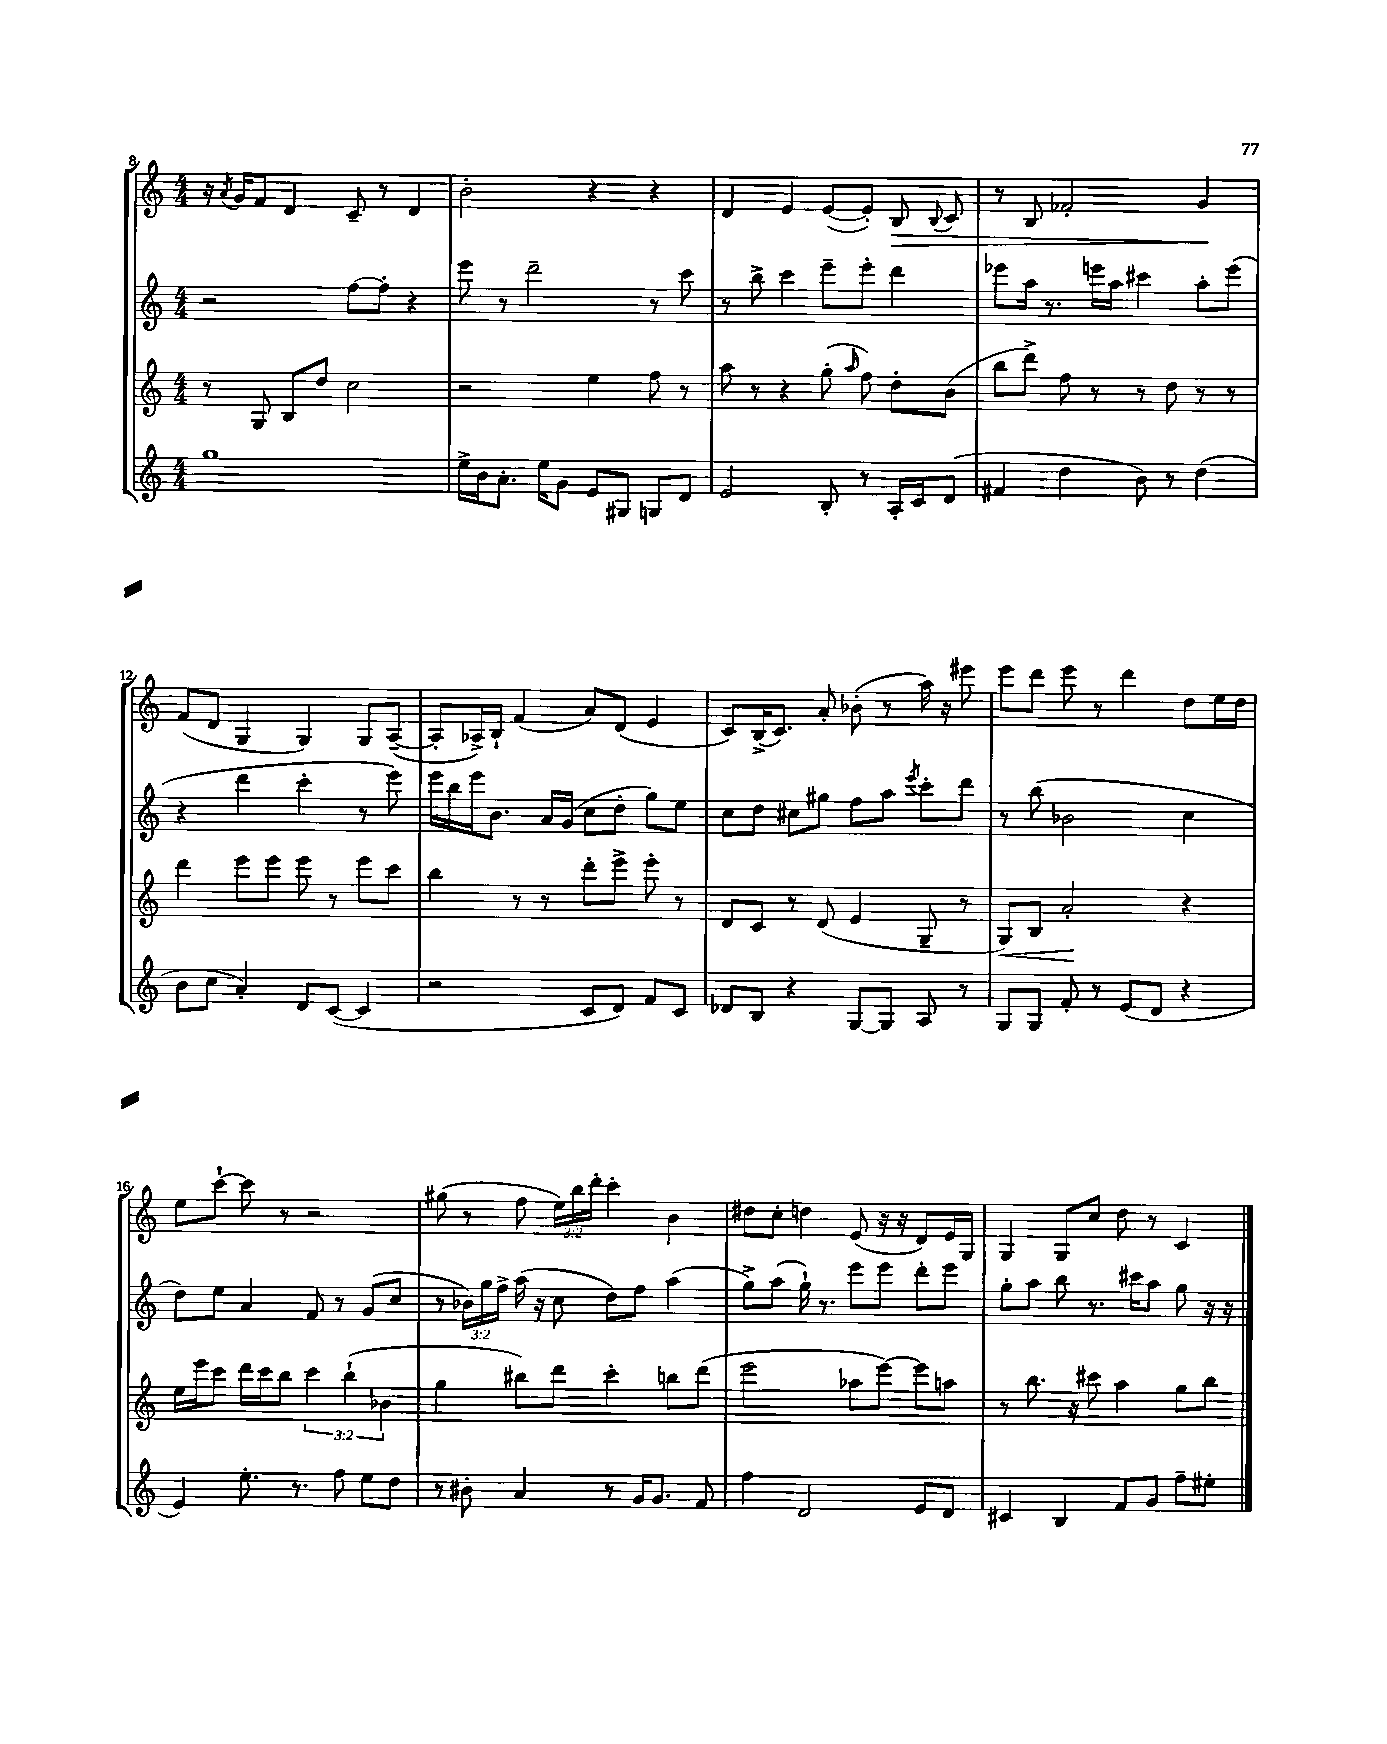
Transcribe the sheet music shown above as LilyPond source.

<<
\new StaffGroup <<
\new Staff = "s0" {
    \clef treble \key c \major \numericTimeSignature \time 4/4 \override Staff.TupletNumber.text = #tuplet-number::calc-fraction-text
    \autoBeamOff r16 \acciaccatura { a'8 } g'16[ f'8] d'4 c'8-- r8 d'4 |
    b'2-. r4 r4 |
    d'4 e'4 e'8[~( e'8]-.) b8\> \appoggiatura { b8 } c'8 |
    r8 b8 fes'2-. g'4\! |
    f'8[( d'8] g4 g4) g8[ a8]~--( |
    a8[-. aes16->) b16]-! f'4( a'8[) d'8]( e'4 |
    c'8[) b16->( c'8.]) a'8-. bes'8-.( r8 a''16) r16 eis'''8 |
    e'''8[ d'''8] e'''8 r8 d'''4 d''8[ e''16 d''16] |
    e''8[ c'''8]~-! c'''8 r8 r2 |
    gis''8( r8 f''8 \tuplet 3/2 { e''16[) b''16 d'''16]-. } c'''4-. b'4 |
    dis''8[ c''8]-. d''4 e'8( r16 r16 d'8[) e'16 g16] |
    g4 g8[ c''8] d''8 r8 c'4 \bar "|." |
}
\new Staff = "s1" {
    \clef treble \key c \major \numericTimeSignature \time 4/4 \override Staff.TupletNumber.text = #tuplet-number::calc-fraction-text
    \autoBeamOff r2 f''8[~ f''8]-. r4 |
    e'''8 r8 d'''2-- r8 c'''8 |
    r8 b''8-> c'''4 e'''8[-- e'''8]-. d'''4 |
    ees'''8[ a''16] r8. e'''16[ a''16] cis'''4 a''8[-. e'''8]( |
    r4 d'''4 c'''4-. r8 e'''8) |
    e'''16[ b''16 e'''16 b'8.] a'16[ g'16]( c''8[ d''8]-. g''8[) e''8] |
    c''8[ d''8] cis''8[ gis''8] f''8[ a''8] \acciaccatura { e'''8 } c'''8[-. d'''8] |
    r8 b''8( bes'2 c''4 |
    d''8[) e''8] a'4 f'8 r8 g'8[( c''8] |
    r8 \tuplet 3/2 { bes'16[) g''16 f''16]-> } a''16( r16 c''8 d''8[) f''8] a''4( |
    g''8[->) a''8]( g''16-!) r8. e'''8[ e'''8] d'''8[-. e'''8] |
    g''8[-. a''8] b''8 r8. cis'''16[ a''8] g''8 r16 r16 \bar "|." |
}
\new Staff = "s2" {
    \clef treble \key c \major \numericTimeSignature \time 4/4 \override Staff.TupletNumber.text = #tuplet-number::calc-fraction-text
    \autoBeamOff r8 g8 b8[ d''8] c''2 |
    r2 e''4 f''8 r8 |
    a''8 r8 r4 g''8-.( \grace { a''16 } f''8) d''8[-. b'8]( |
    b''8[ d'''8]->) f''8 r8 r8 d''8 r8 r8 |
    d'''4 e'''8[ e'''8] e'''8 r8 e'''8[ c'''8] |
    b''4 r8 r8 d'''8[-. e'''8]-> e'''8-. r8 |
    d'8[ c'8] r8 d'8( e'4 g8-- r8 |
    g8[\<) b8] a'2-.\! r4 |
    e''16[ e'''16 c'''8] d'''16[ c'''16 b''8] \tuplet 3/2 { c'''4 b''4-!( bes'4 } |
    g''4 bis''8[) d'''8] c'''4-. b''8[ d'''8]( |
    e'''2 aes''8[ e'''8]~) e'''8[ a''8] |
    r8 b''8. r16 cis'''8 a''4 g''8[ b''8] \bar "|." |
}
\new Staff = "s3" {
    \clef treble \key c \major \numericTimeSignature \time 4/4
    \autoBeamOff g''1 |
    e''16[-> b'16 a'8.]-. e''16[ g'8] e'8[ gis8] g8[ d'8] |
    e'2 b8-. r8 a16[-. c'16 d'8]( |
    fis'4 d''4 b'8) r8 d''4( |
    b'8[ c''8] a'4-.) d'8[ c'8]~( c'4 |
    r2 c'8[ d'8]) f'8[ c'8] |
    des'8[ b8] r4 g8[~ g8] a8 r8 |
    g8[ g8] f'8-. r8 e'8[( d'8] r4 |
    e'4) e''8.-. r8. f''8 e''8[ d''8] |
    r8 bis'8-. a'4 r8 g'16[ g'8.] f'8 |
    f''4 d'2 e'8[ d'8] |
    cis'4 b4 f'8[ g'8] f''8[-- eis''8]-. \bar "|." |
}
>>
>>
\layout { \context { \Score currentBarNumber = #8 } }
